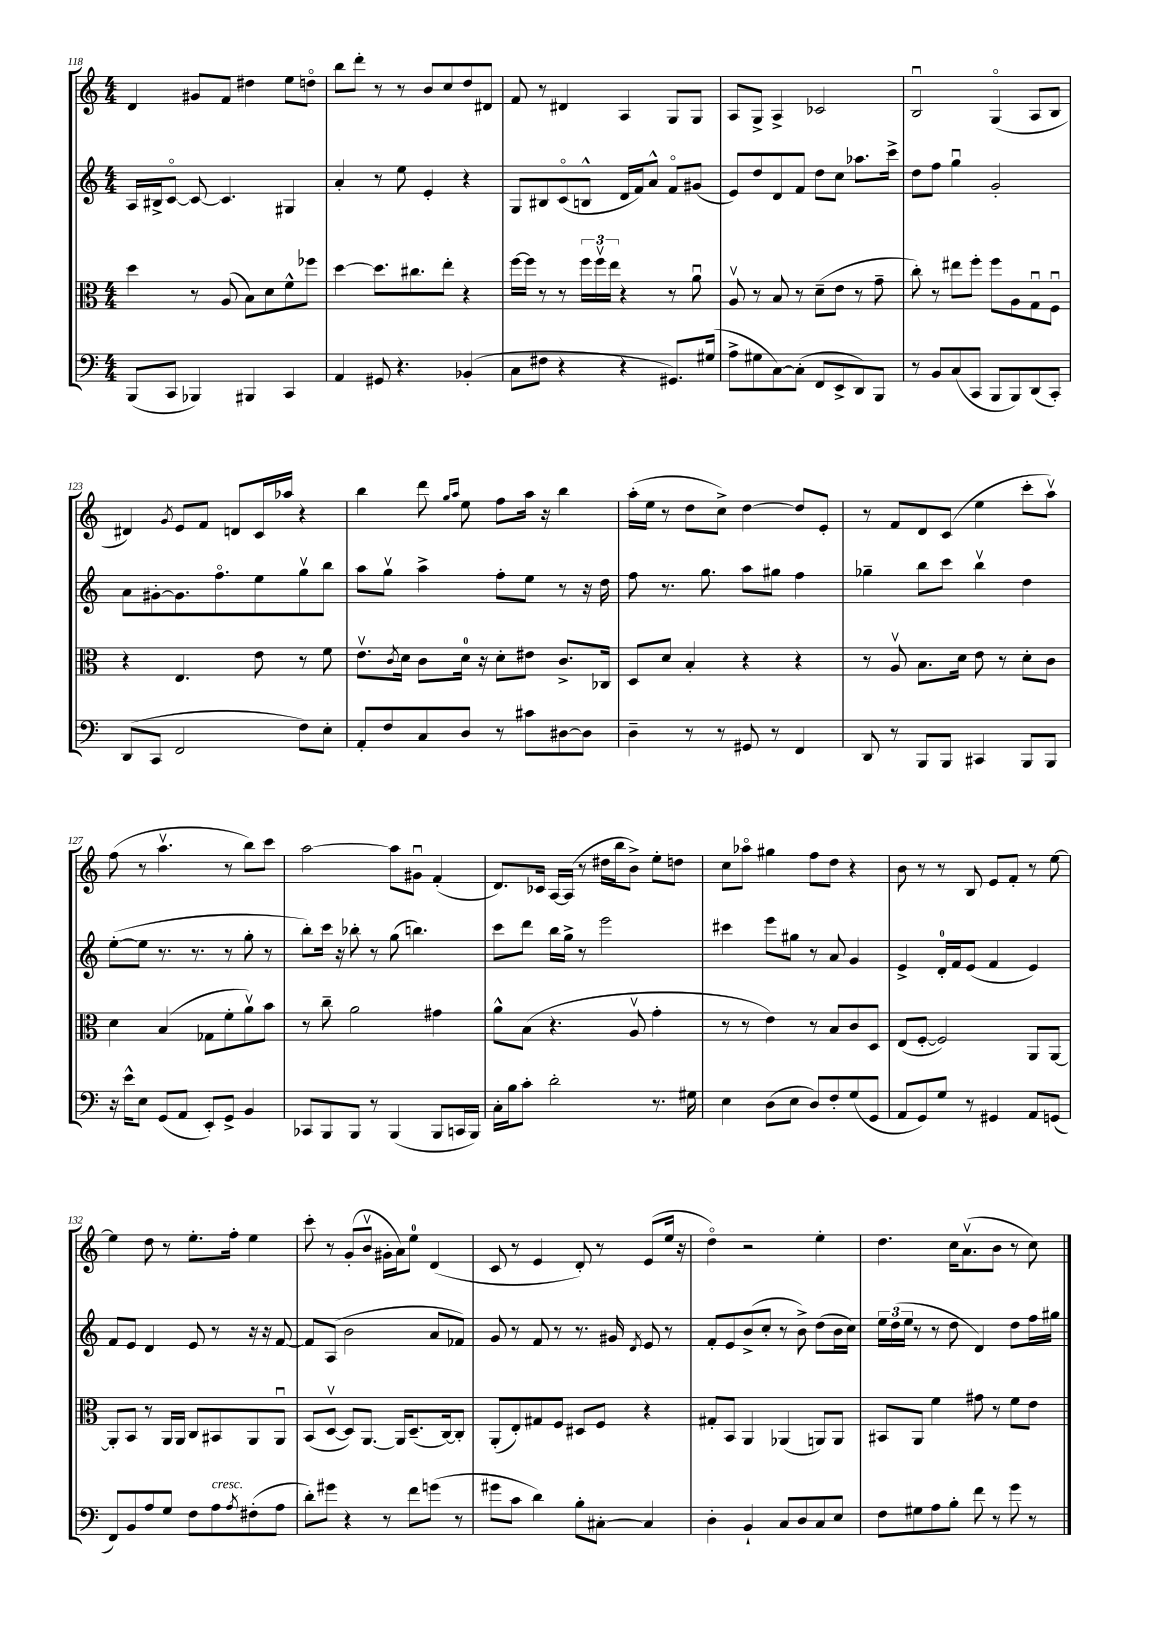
<<
\new StaffGroup <<
\new Staff = "s0" {
    \clef treble \key c \major \numericTimeSignature \time 4/4
    d'4 gis'8 f'8 dis''4 e''8 d''8\flageolet |
    b''8 d'''8-. r8 r8 b'8 c''8 d''8 dis'8 |
    f'8 r8 dis'4 a4 g8 g8 |
    a8 g8-> a4-> ces'2 |
    b2\downbow g4\flageolet( a8 b8 |
    dis'4) \acciaccatura { g'8 } e'8 f'8 d'8 c'16 aes''16 r4 |
    b''4 d'''8 \grace { g''16 a''16 } e''8 f''8 a''16 r16 b''4 |
    a''16-.( e''16 r8 d''8 c''8->) d''4~ d''8 e'8-. |
    r8 f'8 d'8 c'8( e''4 c'''8-. a''8\upbow) |
    f''8( r8 a''4.\upbow r8 b''8) c'''8 |
    a''2~ a''8 gis'8\downbow f'4-.( |
    d'8.) ces'16 a16~ a16( r8 dis''16 b''16 b'8->) e''8-. d''8 |
    c''8 aes''8\flageolet gis''4 f''8 d''8 r4 |
    b'8 r8 r8 b8 e'8 f'8-. r8 e''8~ |
    e''4 d''8 r8 e''8.-. f''16-. e''4 |
    c'''8-. r8 g'8-.( b'8\upbow gis'16-. a'16) e''8-0 d'4( |
    c'8 r8 e'4 d'8-.) r8 e'8( e''16 r16 |
    d''4\flageolet) r2 e''4-. |
    d''4. c''16 a'8.\upbow( b'8 r8 c''8) \bar "|." |
}
\new Staff = "s1" {
    \clef treble \key c \major \numericTimeSignature \time 4/4
    a16 bis16-> c'8~\flageolet c'8~ c'4. gis4 |
    a'4-. r8 e''8 e'4-. r4 |
    g8 bis8 c'8\flageolet( b8-^ d'16 f'16) a'8-^ f'8\flageolet gis'8( |
    e'8) d''8 d'8 f'8 d''8 c''8 aes''8. c'''16-> |
    d''8 f''8 g''4\downbow g'2-. |
    a'8 gis'8~-. gis'8. f''8.\flageolet e''8 g''8\upbow b''8 |
    a''8 g''8\upbow a''4-> f''8-. e''8 r8 r16 d''16 |
    f''8 r8. g''8. a''8 gis''8 f''4 |
    ges''4-- b''8 c'''8 b''4\upbow d''4 |
    e''8~-.( e''8 r8. r8. r8 g''8-. r8 |
    b''8-.) c'''16 r16 bes''8-. r8 g''8( b''4.) |
    c'''8 d'''8 b''16 g''16-> r8 e'''2 |
    cis'''4 e'''8 gis''8 r8 a'8 g'4 |
    e'4-> d'16-0-. f'16 e'8( f'4 e'4) |
    f'8 e'8 d'4 e'8 r8 r16 r16 f'8~ |
    f'8 a8( b'2 a'8 fes'8) |
    g'8 r8 f'8 r8 r8. gis'16 \acciaccatura { d'8 } e'8 r8 |
    f'8-. e'8 b'8->( c''8-. r8 b'8->) d''8( b'16 c''16) |
    \tuplet 3/2 { e''16 d''16( e''16 } r8 r8 d''8 d'4) d''8 f''16 gis''16 \bar "|." |
}
\new Staff = "s2" {
    \clef alto \key c \major \numericTimeSignature \time 4/4
    d''4 r8 a8( b8) d'8 f'8-^ fes''8 |
    d''4~ d''8. cis''8. e''8-. r4 |
    f''16~ f''16 r8 r8 \tuplet 3/2 { f''16 f''16\upbow e''16 } r4 r8 a'8\downbow |
    a8\upbow r8 b8 r8 d'8--( e'8 r8 g'8-- |
    c''8-.) r8 eis''8 f''8-. f''8 a8 g8\downbow f8\downbow |
    r4 e4. e'8 r8 f'8 |
    e'8.\upbow \acciaccatura { c'8 } d'16 c'8 d'16-0 r16 d'8-. eis'8 c'8.-> ces16 |
    d8 d'8 b4-. r4 r4 |
    r8 a8\upbow b8. d'16 e'8 r8 d'8-. c'8 |
    d'4 b4( ges8 f'8-. a'8\upbow) b'8 |
    r8 c''8-- a'2 gis'4 |
    a'8-^ b8( r4. a8\upbow g'4-. |
    r8 r8 e'4) r8 b8 c'8 d8 |
    e8( f8~-. f2) a,8 a,8~ |
    a,8-. b,8 r8 a,16 a,16 c8 bis,8 a,8 a,8\downbow |
    b,8( d8~\upbow d8) a,8.~ a,16 d8.--( c16~) c8-. |
    a,8-.( e8-.) gis8 f8 dis8 f8 r4 |
    gis8-. b,8 a,4 aes,4( a,8) a,8 |
    bis,8 a,8 f'4 gis'8 r8 f'8 e'8 \bar "|." |
}
\new Staff = "s3" {
    \clef bass \key c \major \numericTimeSignature \time 4/4
    b,,8( c,8 bes,,4) bis,,4 c,4 |
    a,4 gis,8 r4. bes,4-.( |
    c8 fis8 r4 r4 gis,8.) gis16( |
    a8-> gis8 c8~) c8-.( f,8 e,8-> d,8) b,,8 |
    r8 b,8 c8( c,8 b,,8 b,,8) d,8( c,8-.) |
    d,8( c,8 f,2 f8) e8-. |
    a,8-. f8 c8 d8 r8 cis'8 dis8~ dis8 |
    d4-- r8 r8 gis,8 r8 f,4 |
    d,8 r8 b,,8 b,,8 cis,4 b,,8 b,,8 |
    r16 e'16-^ e8 g,8( a,8 e,8-.) g,8-> b,4 |
    ces,8 b,,8 b,,8 r8 b,,4( b,,8 c,16 b,,16) |
    c16-. b16 c'8-. d'2-. r8. gis16 |
    e4 d8( e8 d8) f8-. g8( g,8 |
    a,8 g,8) g8 r8 gis,4 a,8 g,8( |
    f,8) b,8 a8 g8 f8 a8^\markup { \italic "cresc." } \acciaccatura { a8 } fis8-.( a8 |
    d'8-.) gis'8 r4 r8 f'8 g'8( r8 |
    gis'8 c'8 d'4) b8-. cis8~-. cis4 |
    d4-. b,4-! c8 d8 c8 e8 |
    f8 gis8 a8 b8-. f'8 r8 g'8 r8 \bar "|." |
}
>>
>>
\layout { \context { \Score currentBarNumber = #118 } }
